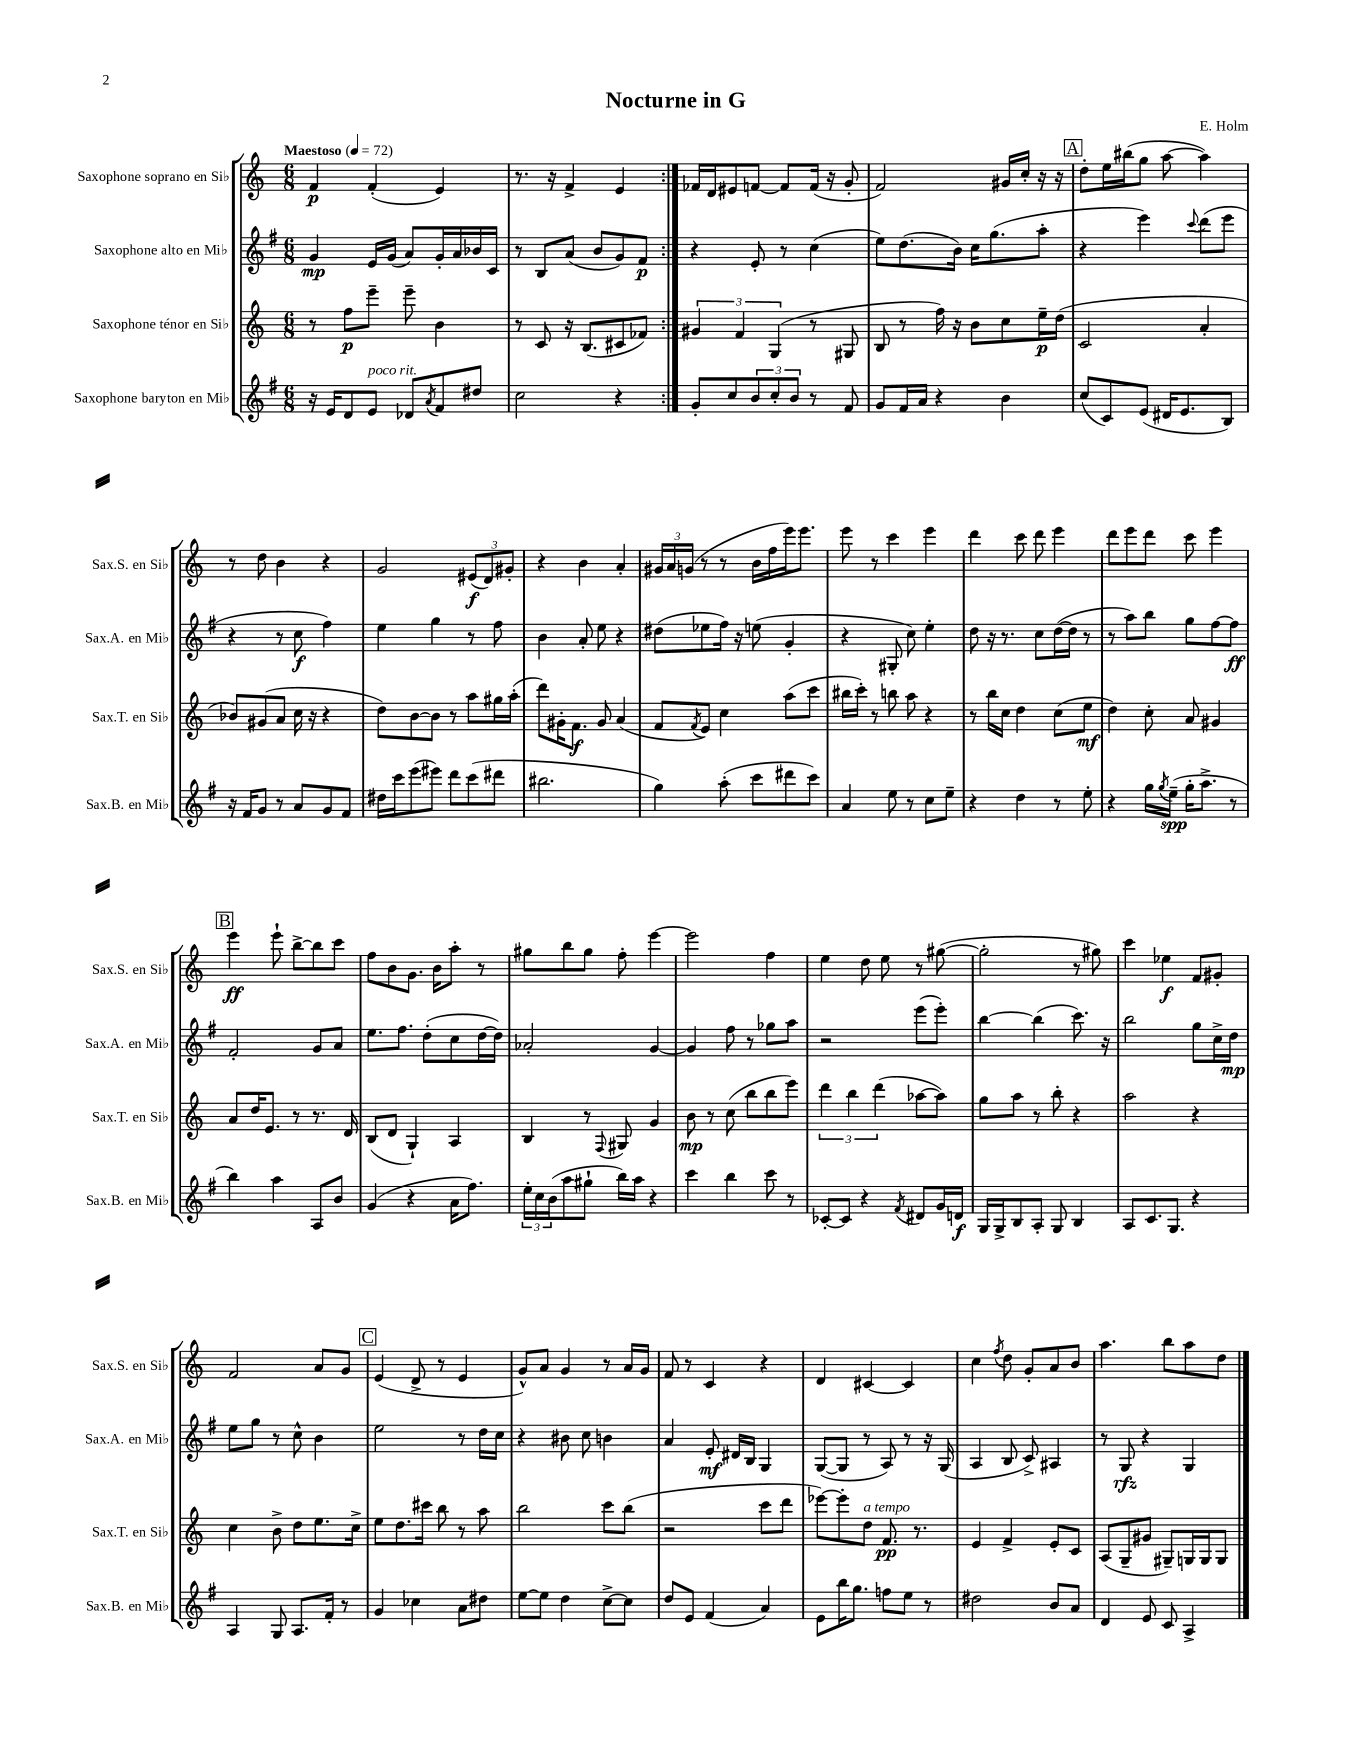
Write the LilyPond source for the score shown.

\header { title = "Nocturne in G" composer = "E. Holm" }
<<
\new StaffGroup <<
\new Staff = "s0" \with { instrumentName = "Saxophone soprano en Sib" shortInstrumentName = "Sax.S. en Sib" } {
    \clef treble \key c \major \numericTimeSignature \time 6/8 \tempo "Maestoso" 4 = 72
    \repeat volta 2 { f'4\p f'4-.( e'4) |
    r8. r16 f'4-> e'4 | }
    fes'16 d'16 eis'8 f'8~ f'8 f'16( r16 g'8-. |
    f'2) gis'16 c''16-. r16 r16 |
    \mark \markup { \box "A" } d''8-. e''16 bis''16( g''8 a''8~ a''4) |
    r8 d''8 b'4 r4 |
    g'2 \tuplet 3/2 { eis'8\f( d'8) gis'8-. } |
    r4 b'4 a'4-. |
    \tuplet 3/2 { gis'16 a'16 g'16( } r8 r8 b'16 f''16 e'''16) e'''8. |
    e'''8 r8 c'''4 e'''4 |
    d'''4 c'''8 d'''8 e'''4 |
    d'''8 e'''8 d'''8 c'''8 e'''4 |
    \mark \markup { \box "B" } e'''4\ff e'''8-! b''8~-> b''8 c'''8 |
    f''8 b'8 g'8. b'16 a''8-. r8 |
    gis''8 b''8 gis''8 f''8-. e'''4~ |
    e'''2 f''4 |
    e''4 d''8 e''8 r8 gis''8~( |
    gis''2-. r8 gis''8) |
    c'''4 ees''4\f f'8 gis'8-. |
    f'2 a'8 g'8 |
    \mark \markup { \box "C" } e'4( d'8-> r8 e'4 |
    g'8-^) a'8 g'4 r8 a'16 g'16 |
    f'8 r8 c'4 r4 |
    d'4 cis'4~ cis'4 |
    c''4 \acciaccatura { f''8 } d''8 g'8-. a'8 b'8 |
    a''4. b''8 a''8 d''8 \bar "|." |
}
\new Staff = "s1" \with { instrumentName = "Saxophone alto en Mib" shortInstrumentName = "Sax.A. en Mib" } {
    \clef treble \key g \major \numericTimeSignature \time 6/8
    \repeat volta 2 { g'4\mp e'16 g'16( a'8) g'16-. a'16 bes'16 c'16 |
    r8 b8 a'8( b'8 g'8) fis'8\p | }
    r4 e'8-. r8 c''4( |
    e''8) d''8.( b'16) c''16 g''8.( a''8-. |
    \mark \markup { \box "A" } r4 e'''4) \appoggiatura { c'''8 } d'''8( e'''8 |
    r4 r8 c''8\f fis''4) |
    e''4 g''4 r8 fis''8 |
    b'4 a'8-. e''8 r4 |
    dis''8( ees''8 fis''16) r16 e''8( g'4-. |
    r4 gis8-. c''8) e''4-. |
    d''8 r16 r8. c''8 d''16~( d''16 r8 |
    r8 a''8) b''8 g''8 fis''8~ fis''8\ff |
    \mark \markup { \box "B" } fis'2-. g'8 a'8 |
    e''8. fis''8. d''8-.( c''8 d''16~ d''16) |
    aes'2-. g'4~ |
    g'4 fis''8 r8 ges''8 a''8 |
    r2 e'''8( e'''8-.) |
    b''4~ b''4( c'''8.) r16 |
    b''2 g''8 c''16-> d''16\mp |
    e''8 g''8 r8 c''8-^ b'4 |
    \mark \markup { \box "C" } e''2 r8 d''16 c''16 |
    r4 bis'8 c''8 b'4 |
    a'4 e'8-.\mf dis'16 b16 g4 |
    g8~( g8 r8 a8) r8 r16 g16( |
    a4 b8 c'8->) ais4 |
    r8 g8\rfz r4 g4 \bar "|." |
}
\new Staff = "s2" \with { instrumentName = "Saxophone ténor en Sib" shortInstrumentName = "Sax.T. en Sib" } {
    \clef treble \key c \major \numericTimeSignature \time 6/8
    \repeat volta 2 { r8 f''8\p e'''8-- e'''8-- b'4 |
    r8 c'8 r16 b8.( cis'8 fes'8) | }
    \tuplet 3/2 { gis'4 f'4 g4( } r8 gis8 |
    b8 r8 f''16) r16 b'8 c''8 e''16--\p d''16( |
    \mark \markup { \box "A" } c'2 a'4-. |
    bes'8) gis'8( a'8 c''16 r16 r4 |
    d''8) b'8~ b'8 r8 a''8 gis''16 a''16-.( |
    d'''8) gis'16-. f'8.\f gis'8 a'4( |
    f'8 \acciaccatura { f'8 } e'8) c''4 a''8( c'''8 |
    bis''16 c'''16-.) r8 b''8 a''8 r4 |
    r8 b''16 c''16 d''4 c''8( e''8\mf |
    d''4) c''8-. a'8 gis'4 |
    \mark \markup { \box "B" } a'8 d''16 e'8. r8 r8. d'16 |
    b8( d'8 g4-!) a4 |
    b4 r8 \appoggiatura { f8 } gis8 g'4 |
    b'8\mp r8 c''8( b''8 b''8 e'''8) |
    \tuplet 3/2 { d'''4 b''4 d'''4( } aes''8~ aes''8) |
    g''8 a''8 r8 b''8-. r4 |
    a''2 r4 |
    c''4 b'8-> d''8 e''8. c''16-> |
    \mark \markup { \box "C" } e''8 d''8. cis'''16 b''8 r8 a''8 |
    b''2 c'''8 b''8( |
    r2 c'''8 d'''8 |
    ees'''8~) ees'''8-. d''8^\markup { \italic "a tempo" } f'8.\pp r8. |
    e'4 f'4-> e'8-. c'8 |
    a8( g8-- gis'8 gis8--) g16 g16 g8 \bar "|." |
}
\new Staff = "s3" \with { instrumentName = "Saxophone baryton en Mib" shortInstrumentName = "Sax.B. en Mib" } {
    \clef treble \key g \major \numericTimeSignature \time 6/8
    \repeat volta 2 { r16 e'16 d'8 e'8^\markup { \italic "poco rit." } des'8 \acciaccatura { a'8 } fis'8 dis''8 |
    c''2 r4 | }
    g'8-. c''8 \tuplet 3/2 { b'8 c''8-. b'8 } r8 fis'8 |
    g'8 fis'16 a'16 r4 b'4 |
    \mark \markup { \box "A" } c''8( c'8) e'8( dis'16 e'8. b8) |
    r16 fis'16 g'8 r8 a'8 g'8 fis'8 |
    dis''16 c'''16 e'''8( eis'''8) d'''8 c'''8( dis'''8 |
    bis''2. |
    g''4) a''8-.( c'''8 dis'''8 c'''8) |
    a'4 e''8 r8 c''8 e''8-- |
    r4 d''4 r8 e''8-. |
    r4 g''16 \acciaccatura { g''8 } e''16--\spp( g''16-. a''8.-> r8 |
    \mark \markup { \box "B" } b''4) a''4 a8 b'8 |
    g'4( r4 a'16 fis''8.) |
    \tuplet 3/2 { e''16-. c''16 b'16( } a''8 gis''8-! b''16) a''16 r4 |
    c'''4 b''4 c'''8 r8 |
    ces'8~-. ces'8 r4 \acciaccatura { fis'8 } dis'8 g'16 d'16\f |
    g16 g16-> b8 a8-. g8 b4 |
    a8 c'8. g8. r4 |
    a4 g8 a8. fis'16-. r8 |
    \mark \markup { \box "C" } g'4 ces''4 a'8 dis''8 |
    e''8~ e''8 d''4 c''8~-> c''8 |
    d''8 e'8 fis'4( a'4) |
    e'8 b''16 g''8. f''8 e''8 r8 |
    dis''2 b'8 a'8 |
    d'4 e'8 c'8 a4-> \bar "|." |
}
>>
>>
\layout { \context { \Score \remove "Bar_number_engraver" } }
